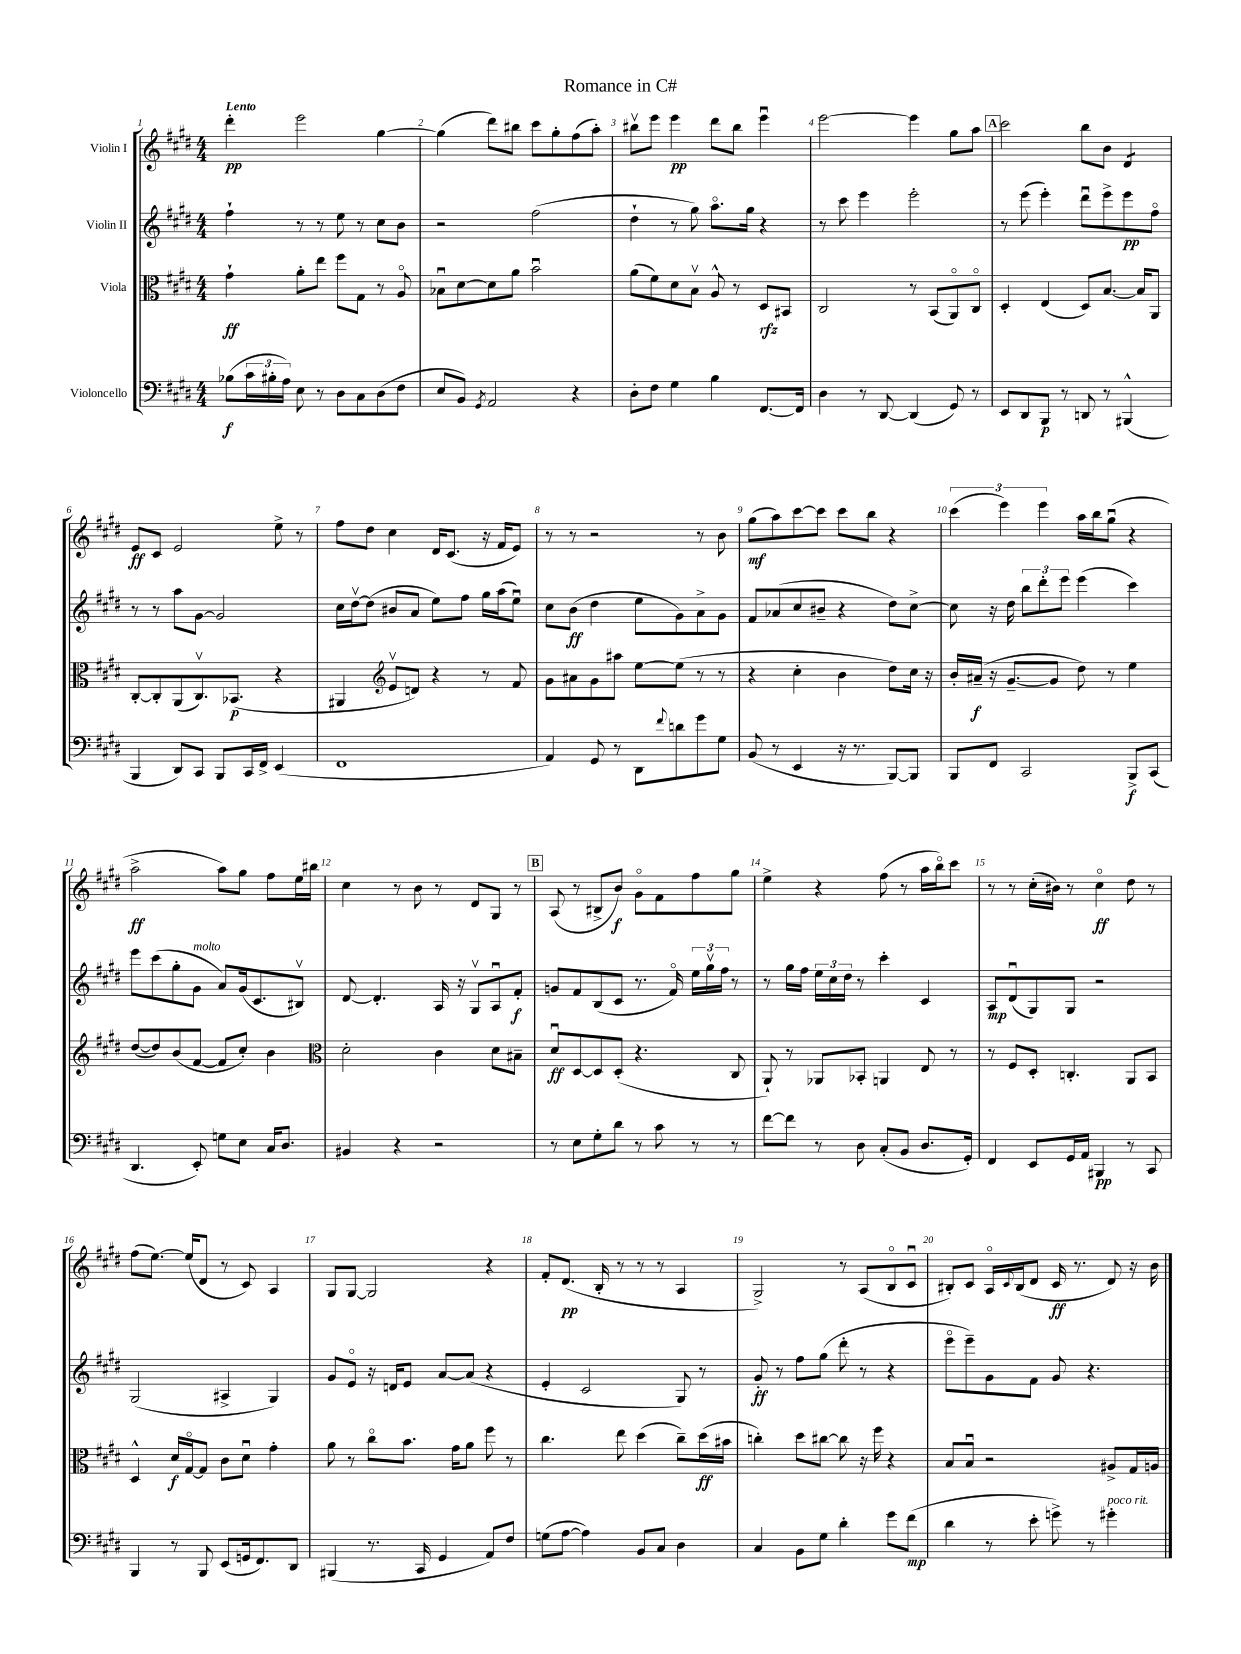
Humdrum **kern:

**kern	**kern	**kern	**kern
*staff4	*staff3	*staff2	*staff1
*clefF4	*clefC3	*clefG2	*clefG2
*k[f#c#g#d#]	*k[f#c#g#d#]	*k[f#c#g#d#]	*k[f#c#g#d#]
*M4/4	*M4/4	*M4/4	*M4/4
(8B-\L	4g#`\	4ff#`\	4ddd#'\
24c#\L	.	.	.
24B#'\	.	.	.
24A\JJ)	.	.	.
8E\	8a'\L	8r	2eee\
8r	8ee\J	8r	.
8D#\L	8ff#\L	8ee\	.
8C#\	8G#\J	8r	.
(8D#\	8r	8cc#\L	[4gg#\
8F#\J	8Ao/	8b\J	.
=	=	=	=
8E/L	8B-u\L	2r	(4gg#\]
8BB/J)	[8d#\	.	.
8qGG#/	.	.	.
2AA/	8d#\]	.	8ddd#\L)
.	8a\J	.	8bb#\J
.	2bu\	(2ff#\	8ccc#\L
.	.	.	8gg#'\
4r	.	.	(8ff#\
.	.	.	8aa'\J)
=	=	=	=
8D#'\L	(8a\L	4dd#`\	8bb#v\L
8F#\J	8f#\)	.	8eee\J
4G#\	8d#\	8r	4eee\
.	8Bv\J	8gg#\)	.
4B\	8A^^/	8.aao\L	8ddd#\L
.	8r	.	8bb#\J
.	.	16gg#\Jk	.
[8.FF#/L	8D#/L	4r	4eeeu\
.	8BB#/J	.	.
16FF#/]Jk	.	.	.
=	=	=	=
4D#\	2C#/	8r	[2eee\
.	.	8ccc#\	.
8r	.	4eee\	.
[8DD#/	.	.	.
(4DD#/]	8r	2eee'\	4eee\]
.	(8BB/L	.	.
8GG#/)	8AAo/)	.	8gg#\L
8r	8C#o/J	.	8aa\J
=	=	=	=
8EE/L	4D#'/	8r	2ccc#\
8DD#/	.	(8eee\	.
8BBB/J	(4E/	4eee'\)	.
8r	.	.	.
8DD/	8D#/L)	8ddd#u\L	8bb\L
8r	[8.B/J	8eee^\	8b\J
(4BBB#^^/	.	8eee\	4d#/
.	16B/]LK	.	.
.	8AA/J	8ff#o\J	.
=	=	=	=
4BBB/	[8C#'/L	8r	8e/L
.	8C#'/]	8r	8c#/J
8DD#/L)	(8AA/	8aa\L	2e/
8CC#/J	8.C#v/)	[8g#\J	.
8BBB/L	.	2g#/]	.
.	(8.BB-/J	.	.
16CC#/L	.	.	.
16FF#^/JJ	.	.	.
(4EE/	4r	.	8ee^\
.	.	.	8r
=	=	=	=
1FF#	4AA#/	16cc#\LL	8ff#\L
.	.	[16dd#v\J	.
.	.	(8dd#\]J	8dd#\J
*	*clefG2	*	*
.	8ev/L	8b#/L	4cc#\
.	8d/J)	8a/J	.
.	4r	8ee\L)	16d#/LK
.	.	.	(8.c#/J
.	.	8ff#\J	.
.	8r	16gg#\LL	16r
.	.	(16aa\J	16f#/LK
.	8f#/	8eeu\J)	8e/J)
=	=	=	=
4AA/)	8g#\L	8cc#\L	8r
.	8a#\	(8b\J	8r
8GG#/	8g#\	4dd#\	2r
8r	8aa#\J	.	.
8DD#\L	[8ee\L	8ee\L	.
8qqf#/	.	.	.
8d\	(8ee\]J	8g#\)	.
8g#\	8r	8a^\	8r
8G#\J	8r	8g#\J	8b\
=	=	=	=
(8BB/	4r	8f#/L	(8gg#\L
8r	.	(8a-/	8aa\)
4EE/	4cc#'\	8cc#/	[8ccc#\
.	.	8b#~/J	8ccc#\]J
16r	4b\	4r	8ccc#\L
8.r	.	.	.
.	.	.	8bb\J
[8BBB/L)	8dd#\L)	8dd#\L)	4r
8BBB/]J	16cc#\Jk	[8cc#^\J	.
.	16r	.	.
=	=	=	=
8BBB/L	16b'/LL	8cc#\]	(6ccc#\
.	(16a#~/JJ	.	.
8FF#/J	16r	16r	.
.	.	.	6eee\)
.	[8.g#~/L	16dd#\	.
2CC#/	.	12bb\L	.
.	.	12ddd#'\	6eee\
.	8g#/]J	.	.
.	.	12eee\J	.
.	8dd#\)	(4eee\	16aa\LL
.	.	.	16bb\J
.	8r	.	(8gg#u\J
8BBB^/L	4ee\	4ccc#\)	4r
(8CC#/J	.	.	.
=	=	=	=
4.DD#/	([8dd#/L	8eee\L	2aa^\
.	8dd#/])	(8ccc#\	.
.	(8b/	8gg#'\	.
8EE'/)	[8f#/J	8g#\J	.
8G\L	8f#/]L	8a/L)	8aa\L)
8E\J	8cc#'/J)	(16g#/k	8gg#\J
.	.	8.c#/	.
16C#/LK	4b\	.	8ff#\L
8.D#/J	.	.	.
.	.	8B#v/J)	16ee\L
.	.	.	16bb#\JJ
=	=	=	=
*	*clefC3	*	*
4BB#/	2d#'\	[8d#/	4cc#\
.	.	4.d#'/]	.
4r	.	.	8r
.	.	.	8b\
2r	4c#\	16A/	8r
.	.	16r	.
.	.	8G#v/L	8d#/L
.	8d#\L	8Au/	8G#/J
.	8B#~\J	8f#'/J	8r
=	=	=	=
8r	8d#u/L	8g/L	(8A/
8E\L	[8D#/	8f#/	8r
8G#'\	8D#/]	(8B/	8B#^/L
8d#\J	(8D#'/J	8c#/J	8b/J)
8r	4.r	8.r	8g#o\L
8c#\	.	.	8f#\
.	.	16f#o/)	.
8r	.	24ee\LL	8ff#\
.	.	24gg#v\	.
.	.	24ff#\JJ	.
8r	8C#/	8r	8gg#\J
=	=	=	=
[8f#\L	8AA`/)	8r	4ee^\
8f#\]J	8r	16gg#\LL	.
.	.	16ff#\JJ	.
8r	8AA-/L	24ee\LL	4r
.	.	24cc#\	.
.	.	24dd#\JJ	.
8D#\	8BB-'/J	8r	.
(8C#'/L	4AA/	4ccc#'\	(8ff#\
8BB/J	.	.	8r
8.D#/L	8E/	4c#/	16aa\LL
.	.	.	16bbo\J)
.	8r	.	8ccc#\J
16GG#'/Jk)	.	.	.
=	=	=	=
4FF#/	8r	8A/L	8r
.	8F#/L	(8d#u/	8r
8EE/L	8D#'/J	8G#/)	(16cc#'\LL
.	.	.	16b#\JJ)
16GG#/L	4.C'/	8G#/J	8r
16AA/JJ	.	.	.
4BBB#/	.	2r	4cc#o\
8r	8AA/L	.	8dd#\
8CC#/	8BB/J	.	8r
=	=	=	=
4BBB/	4D#^^/	(2G#/	(8ff#\L
.	.	.	[8.ee\J)
8r	16d#/LL	.	.
.	[16G#o/J	.	(16ee/]LK
8BBB/	8G#/]J	.	8d#/J
(8EE/L	8c#\L	4A#^/	8r
16GG/k	8d#u\J	.	8c#/)
8.FF#/)	.	.	.
.	4g#'\	4G#/)	4A/
8DD#/J	.	.	.
=	=	=	=
(4BBB#/	8a\	8g#/L	8G#/L
.	8r	8eo/J	[8G#/J
8.r	8cc#o\L	16r	2G#/]
.	.	16d/LK	.
.	8.b\J	8e/J	.
16CC#/	.	.	.
4GG#/	.	[8a/L	.
.	16g#\LK	.	.
.	8a\J	(8a/]J	.
8AA/L)	8ff#\	4r	4r
8F#/J	8r	.	.
=	=	=	=
(8G\L	4.cc#\	4e'/	8f#'/L
[8A\J	.	.	(8.d#/J
4A\])	.	2c#/	.
.	.	.	16B'/
.	8ee\	.	8r
8BB/L	(4dd#\	.	8r
8C#/J	.	.	8r
4D#\	8cc#~\L)	8G#/)	4A/
.	(16dd#\L	8r	.
.	16b#\JJ	.	.
=	=	=	=
4C#/	4cc'\)	8g#'/	2G#^/)
.	.	8r	.
8BB\L	8dd#\L	8ff#\L	.
8G#\J	[8cc#\J	(8gg#\J	.
4d#'\	8cc#\]	8ddd#'\	8r
.	16r	8r	(8A/L
.	16ff#\	.	.
8g#\L	4r	4r	8Bo/
(8f#\J	.	.	8c#u/J
=	=	=	=
4d#\	8B/L	8eeeo\L	8B#'/L)
.	8Bu/J	8eee~\)	8c#/J
8r	2r	8g#\	16Ao/LL
.	.	.	8qqc#/
.	.	.	(16B#/J
8e'\	.	8f#\J	8d#/J
8g^\)	.	8g#/	16c#/
.	.	.	8.r
8r	.	4.r	.
4g#'\	8A#^/L	.	8d#/)
.	16G#/L	.	16r
.	16A/JJ	.	16b\
==	==	==	==
*-	*-	*-	*-
